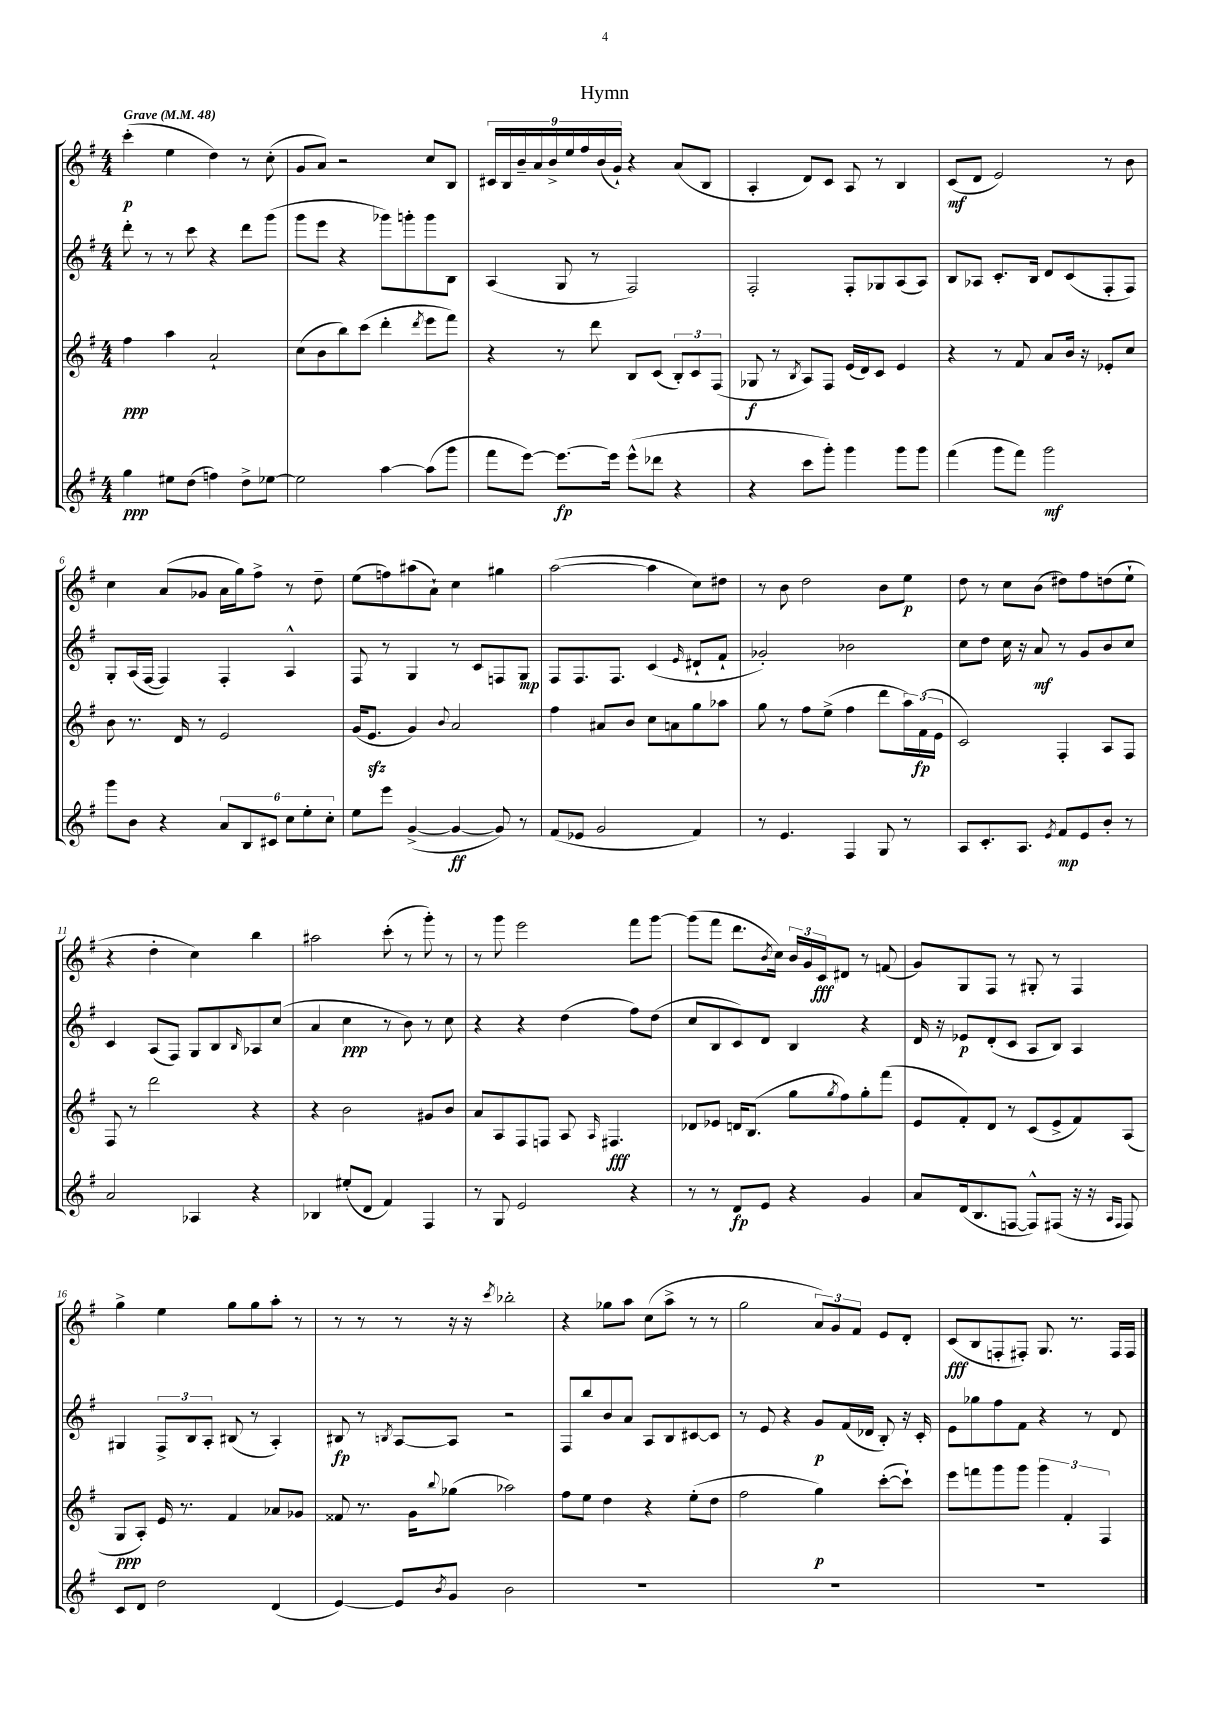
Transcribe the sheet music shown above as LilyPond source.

\header { title = "Hymn" }
<<
\new StaffGroup <<
\new Staff = "s0" {
    \clef treble \key g \major \numericTimeSignature \time 4/4 \tempo "Grave" 4 = 48
    c'''4-.\p( e''4 d''4) r8 c''8-.( |
    g'8 a'8) r2 c''8 b8 |
    \tuplet 9/8 { cis'16 b16 b'16-- a'16 b'16-> e''16 fis''16 b'16( g'16-!) } r4 a'8( b8 |
    a4-. d'8) c'8 a8 r8 b4 |
    c'8\mf( d'8 e'2) r8 b'8 |
    c''4 a'8( ges'8 a'16 g''16) fis''8-> r8 d''8-- |
    e''8( f''8) ais''8( a'8-!) c''4 gis''4 |
    a''2~( a''4 c''8) dis''8 |
    r8 b'8 d''2 b'8 e''8\p |
    d''8 r8 c''8 b'8( dis''8) fis''8 d''8( e''8-! |
    r4 d''4-. c''4) b''4 |
    ais''2 c'''8-.( r8 g'''8-.) r8 |
    r8 g'''8 e'''2 fis'''8 g'''8~ |
    g'''8( fis'''8 d'''8. \acciaccatura { b'8 } c''16) \tuplet 3/2 { b'16 g'16 c'16\fff } dis'8 r8 f'8( |
    g'8) g8 fis8 r8 gis8-. r8 fis4 |
    g''4-> e''4 g''8 g''8 a''8-. r8 |
    r8 r8 r8 r16 r16 \acciaccatura { c'''8 } bes''2-. |
    r4 ges''8 a''8 c''8( a''8-> r8 r8 |
    g''2 \tuplet 3/2 { a'8) g'8 fis'8 } e'8 d'8-. |
    c'8\fff( b8 f8-. fis8-.) g8. r8. fis16 fis16 \bar "|." |
}
\new Staff = "s1" {
    \clef treble \key g \major \numericTimeSignature \time 4/4
    d'''8-. r8 r8 c'''8 r4 d'''8 g'''8( |
    g'''8 e'''8 r4 ges'''8) g'''8-. g'''8 b8 |
    a4( g8 r8 fis2) |
    fis2-. fis8-. ges8 a8( a8) |
    b8 aes8 c'8.-. b16 d'8 c'8( fis8-. fis8) |
    g8-. a16( fis16~ fis4) fis4-. a4-^ |
    fis8 r8 g4 r8 c'8 f8 g8\mp |
    fis8 fis8. fis8. c'4( \grace { e'16 } dis'8-! fis'8-! |
    ges'2-.) bes'2 |
    c''8 d''8 c''16 r16 a'8\mf r8 g'8 b'8 c''8 |
    c'4 a8( fis8) g8 b8 \grace { b16 } aes8 c''8( |
    a'4 c''4\ppp r8 b'8) r8 c''8 |
    r4 r4 d''4( fis''8) d''8( |
    c''8 b8 c'8) d'8 b4 r4 |
    d'16 r16 ees'8\p d'8-.( c'8 a8 b8) a4 |
    gis4 \tuplet 3/2 { fis8-> b8 a8-. } bis8( r8 a4-.) |
    bis8\fp r8 \acciaccatura { b8 } a8~ a8 r2 |
    fis8 b''8 b'8 a'8 a8 b8 cis'8~ cis'8 |
    r8 e'8 r4 g'8\p fis'16( des'16 b8-.) r16 c'16-. |
    e'8 ges''8 fis''8 fis'8 r4 r8 d'8 \bar "|." |
}
\new Staff = "s2" {
    \clef treble \key g \major \numericTimeSignature \time 4/4
    fis''4\ppp a''4 a'2-! |
    c''8( b'8 b''8) c'''8( d'''4-. \acciaccatura { d'''8 } e'''8 fis'''8) |
    r4 r8 d'''8 b8 c'8( \tuplet 3/2 { b8-.) c'8 fis8( } |
    ges8\f r8 \acciaccatura { b8 } a8) fis8 e'16( d'16) c'8 e'4 |
    r4 r8 fis'8 a'8 b'16 r16 ees'8-. c''8 |
    b'8 r8. d'16 r8 e'2 |
    g'16( e'8.\sfz g'4) \appoggiatura { b'8 } a'2 |
    fis''4 ais'8 b'8 c''8 a'8 g''8 aes''8 |
    g''8 r8 fis''8 e''8->( fis''4 d'''8 \tuplet 3/2 { a''16) fis'16\fp( e'16 } |
    c'2) fis4-. a8 fis8 |
    fis8 r8 d'''2 r4 |
    r4 b'2 gis'8 b'8 |
    a'8 a8 fis8 f8 a8 \grace { a16 } fis4.\fff |
    des'8 ees'8 d'16 b8.( g''8 \acciaccatura { g''8 } fis''8) g''8-. fis'''8( |
    e'8 fis'8-.) d'8 r8 c'8( e'8-> fis'8) a8( |
    g8\ppp a8-.) e'16 r8. fis'4 aes'8 ges'8 |
    fisis'8 r8. g'16 \appoggiatura { b''8 } ges''8( aes''2) |
    fis''8 e''8 d''4 r4 e''8-.( d''8 |
    fis''2 g''4\p) c'''8~-.( c'''8-!) |
    e'''8 f'''8 g'''8 g'''8 \tuplet 3/2 { g'''4 fis'4-. fis4 } \bar "|." |
}
\new Staff = "s3" {
    \clef treble \key g \major \numericTimeSignature \time 4/4
    g''4\ppp eis''8 d''8( f''4) d''8-> ees''8~ |
    ees''2 a''4~ a''8( g'''8 |
    fis'''8 e'''8~) e'''8.~\fp e'''16 e'''8-^( des'''8 r4 |
    r4 c'''8 g'''8-.) g'''4 g'''8 g'''8 |
    fis'''4( g'''8 fis'''8) g'''2\mf |
    g'''8 b'8 r4 \tuplet 6/4 { a'8 b8 cis'8 c''8 e''8-. c''8-. } |
    e''8 e'''8 g'4~->( g'4~\ff g'8) r8 |
    fis'8( ees'8 g'2 fis'4) |
    r8 e'4. fis4 g8 r8 |
    a8 c'8.-. a8. \acciaccatura { e'8 } fis'8\mp e'8 b'8-. r8 |
    a'2 aes4 r4 |
    bes4 eis''8-.( d'8 fis'4) fis4 |
    r8 g8 e'2 r4 |
    r8 r8 d'8\fp e'8 r4 g'4 |
    a'8 d'16( b8. f8~ f8-^) fis8( r16 r16 \grace { a16 fis16 } fis8) |
    c'8 d'8 d''2 d'4( |
    e'4~) e'8 \acciaccatura { b'8 } g'8 b'2 |
    R1 |
    R1 |
    R1 \bar "|." |
}
>>
>>
